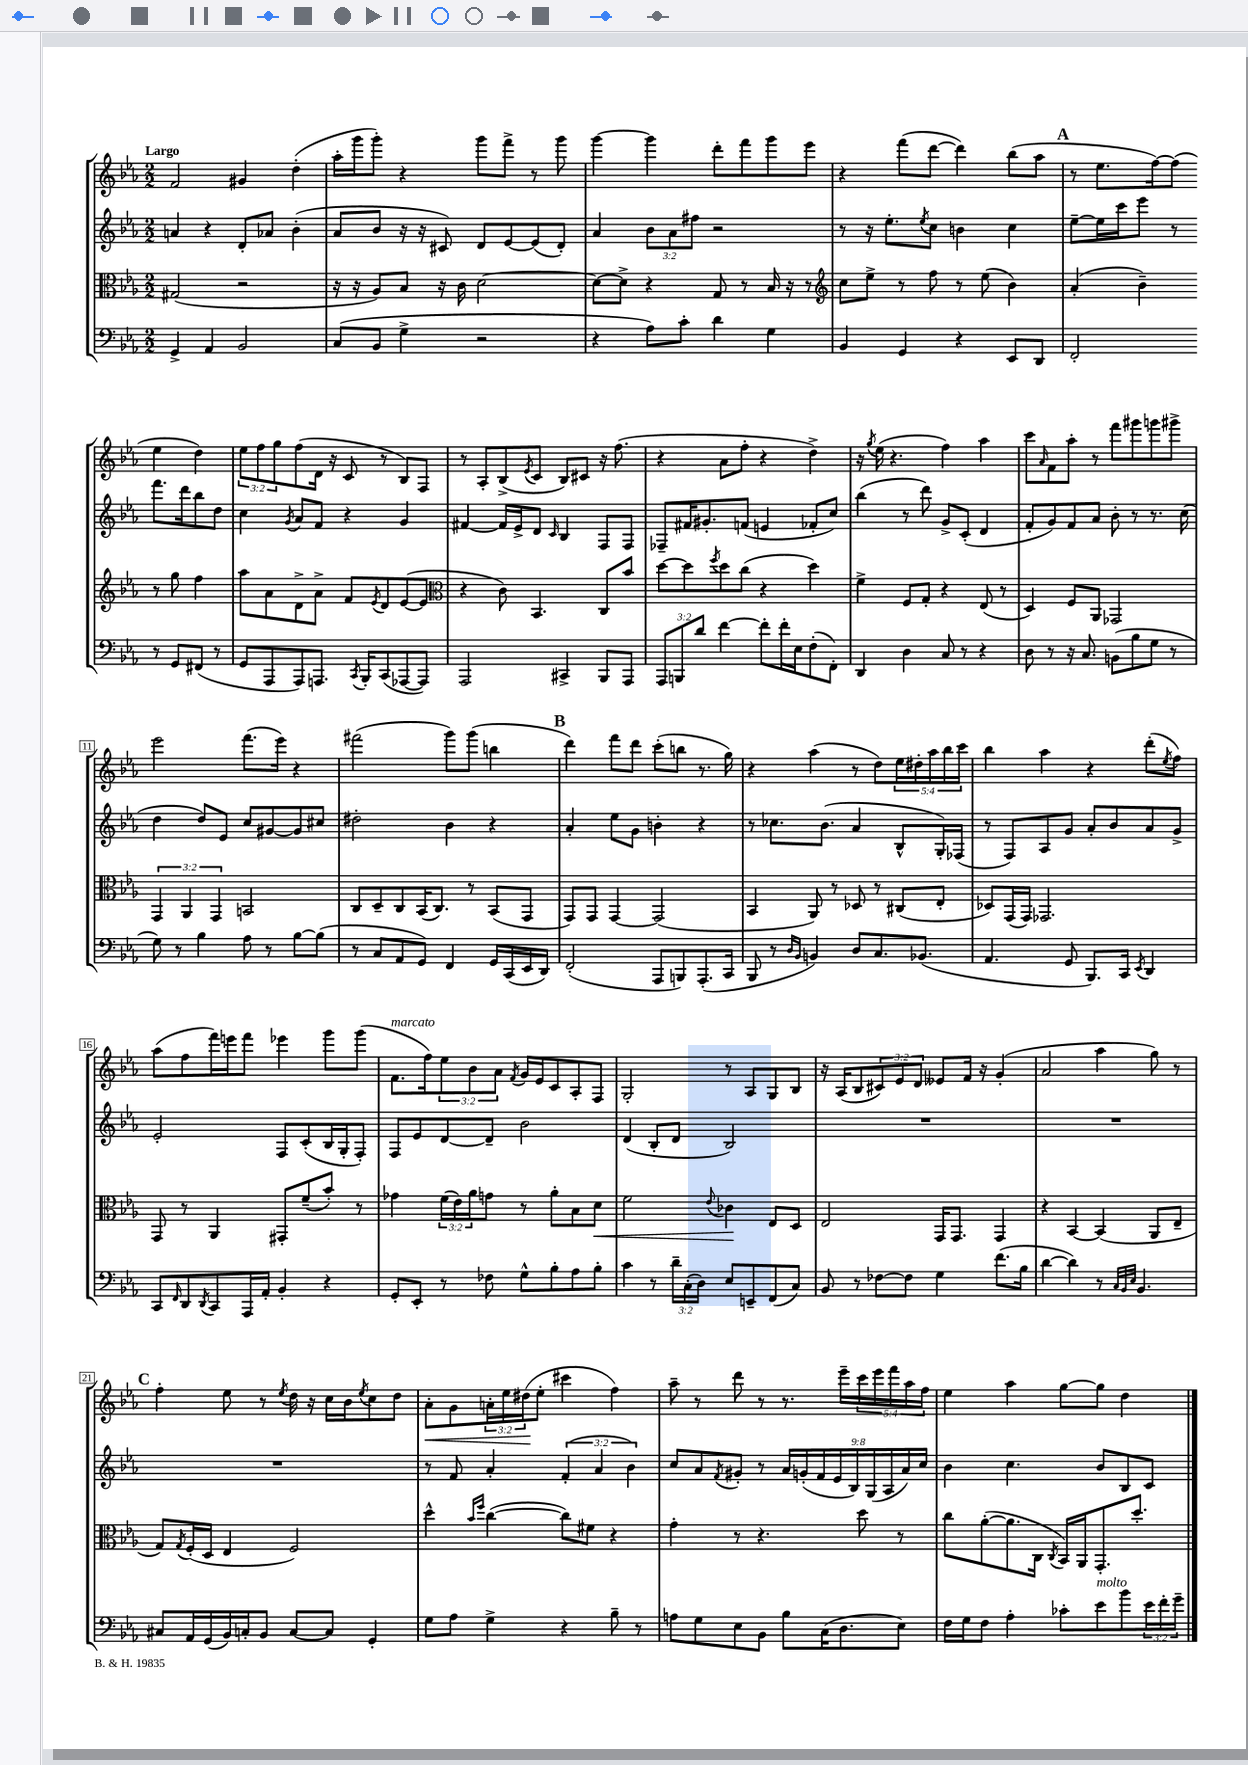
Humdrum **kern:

**kern	**kern	**dynam	**kern	**kern	**dynam
*part4	*part3	*part3	*part2	*part1	*part1
*staff4	*staff3	*staff3	*staff2	*staff1	*staff1
*clefF4	*clefC3	*	*clefG2	*clefG2	*
*k[b-e-a-]	*k[b-e-a-]	*	*k[b-e-a-]	*k[b-e-a-]	*
*M2/2	*M2/2	*	*M2/2	*M2/2	*
=1	=1	=1	=1	=1	=1
!	!	!	!	!LO:TX:a:B:t=Largo	!
4GG^/	(2G#X/	.	4an/	2f/	.
4AA-/	.	.	4r	.	.
2BB-/	2r	.	8d'/L	4g#X/	.
.	.	.	8a-X/J	.	.
.	.	.	(4b-'\	(4dd'\	.
=2	=2	=2	=2	=2	=2
(8C/L	16r	.	8a-/L	16aa-'\LL	.
.	16r	.	.	16ggg\J	.
8BB-/J	8A-/L)	.	8b-/J	8ggg'\J)	.
4G^\	8B-/J	.	16r	4r	.
.	.	.	16r	.	.
.	16r	.	8c#X/)	.	.
.	16c\	.	.	.	.
2r	[2d\	.	8d/L	8ggg\L	.
.	.	.	[8e-/	8fff^\J	.
.	.	.	(8e-/]	8r	.
.	.	.	8d'/J)	8ggg\	.
=3	=3	=3	=3	=3	=3
4r	8d\L_	.	4a-/	[4ggg\	.
.	8d^\J]	.	.	.	.
8A-\L)	4r	.	12b-\L	4ggg\]	.
.	.	.	12a-\	.	.
8c'\J	.	.	.	.	.
.	.	.	12ff#X\J	.	.
4d\	8G/	.	2r	8ddd'\L	.
.	8r	.	.	8fff\	.
4G\	16B-/	.	.	8ggg\	.
.	16r	.	.	.	.
.	8r	.	.	8eee-\J	.
=4	=4	=4	=4	=4	=4
*	*clefG2	*	*	*	*
4BB-/	8cc\L	.	8r	4r	.
.	8ee-^\J	.	16r	.	.
.	.	.	8.ee-'\L	.	.
4GG/	8r	.	.	(8fff\L	.
.	.	.	8qee-/	.	.
.	8ff\	.	8cc\J	[8ddd\J	.
4r	8r	.	4bn\	4ddd\])	.
.	(8ee-\	.	.	.	.
8EE-/L	4b-\)	.	4cc\	(8bb-\L	.
8DD/J	.	.	.	8aa-\J	.
!!LO:REH:place=s1:t=A
=5	=5	=5	=5	=5	=5
2FF'/	(4a-'/	.	[8ee-~\L	8r	.
.	.	.	16ee-\L]	8.ee-\L	.
.	.	.	16ccc\J	.	.
.	4b-~\)	.	8eee-\J	.	.
.	.	.	.	[16ff\k)	.
.	.	.	8r	(8ff\J]	.
8r	8r	.	8.fff\L	4ee-\	.
8GG/L	8gg\	.	.	.	.
.	.	.	16ddd\k	.	.
(8FF#X/J	4ff\	.	8bb-\	4dd\)	.
8r	.	.	8dd\J	.	.
!!LO:LB:g=z
=6	=6	=6	=6	=6	=6
8GG/L	8aa-\L	.	4cc\	12ee-\L	.
.	.	.	.	12ff\	.
8AAA-/	8a-\	.	.	.	.
.	.	.	.	12gg\	.
.	.	.	8qg/	.	.
8AAA-/)	8d^\	.	8a-/L	(8ff\	.
8.AAAn/J	8a-^\J	.	8f/J	16d\Jk	.
.	.	.	.	16r	.
.	8f/L	.	4r	8c/	.
8qCC/	.	.	.	.	.
16BBB-'/KL	.	.	.	.	.
.	8qe-/	.	.	.	.
(8CC/	8d/	.	.	8r	.
[8AAA-X/	([8e-/	.	4g/	8B-/L)	.
8AAA-/J])	8e-/J]	.	.	8F/J	.
=7	=7	=7	=7	=7	=7
*	*clefC3	*	*	*	*
2AAA-/	4r	.	[4f#X/	8r	.
.	.	.	.	8A-'/L	.
.	8c\)	.	16f#/LL]	(8B-^/	.
.	.	.	16e-^/J	.	.
.	.	.	.	8qe-/	.
.	4.BB-/	.	8d/J	8c/J	.
.	.	.	16qqc/	.	.
4CC#X^/	.	.	4B-/	8B-/L)	.
.	.	.	.	8c#X/J	.
8BBB-/L	8C/L	.	8F/L	16r	.
.	.	.	.	(8.ff\	.
8AAA-/J	8b-/J	.	8F/J	.	.
=8	=8	=8	=8	=8	=8
12AAA-/L	[8dd\L	.	8F-X~/L	4r	.
12BBBn/	.	.	.	.	.
.	8dd\]	.	16f#X/K	.	.
12d/J	.	.	.	.	.
.	.	.	8.g#X'/	.	.
.	8qff/	.	.	.	.
[4f\	8dd\	.	.	8a-\L	.
.	(8cc\J	.	(8fn/J	8ff'\J	.
8f'\L]	4r	.	4en/	4r	.
16f'\L	.	.	.	.	.
16E-\J	.	.	.	.	.
(8F'\	4dd\)	.	8f-X'/L	4dd^\)	.
8FF'\J)	.	.	8cc/J)	.	.
=9	=9	=9	=9	=9	=9
4DD/	4f^\	.	(4bb-\	16r	.
.	.	.	.	8qgg/	.
.	.	.	.	(16ee-\	.
.	.	.	.	4.r	.
4D\	8F/L	.	8r	.	.
.	8G'/J	.	8ddd\)	.	.
8C/	4r	.	8g^/L	4ff\)	.
8r	.	.	(8c'/J	.	.
4r	(8E-/	.	4d/	4aa-\	.
.	8r	.	.	.	.
=10	=10	=10	=10	=10	=10
8D\	4D/)	.	8f'/L	8ccc\L	.
.	.	.	.	16qqa-/	.
8r	.	.	8g/)	8f\	.
16r	8F/L	.	8f/	8aa-'\J	.
8.C/	.	.	.	.	.
.	8AA-/J	.	8a-/J	8r	.
(8BBn\L	2GG-X/	.	8b-'\	8fff\L	.
8B-\	.	.	8r	8ggg#X\	.
8G\J	.	.	8.r	8gggn\	.
8r	.	.	.	8ggg#X^\J	.
.	.	.	(16cc\	.	.
!!LO:LB:g=z
=11	=11	=11	=11	=11	=11
8G\)	6GG/	.	4dd\	2eee-\	.
8r	.	.	.	.	.
.	6AA-/	.	.	.	.
4B-\	.	.	8dd/L)	.	.
.	6GG/	.	.	.	.
.	.	.	8e-/J	.	.
8A-\	2BBn/	.	8cc/L	(8.fff\L	.
8r	.	.	[8g#X/	.	.
.	.	.	.	16eee-\Jk)	.
[8B-\L	.	.	8g#/]	4r	.
(8B-\J]	.	.	8cc#X/J	.	.
=12	=12	=12	=12	=12	=12
8r	8C/L	.	2dd#X'\	(2fff#X\	.
8C/L	8D~/	.	.	.	.
8AA-/	8C/	.	.	.	.
8GG/J)	(16BB-/K	.	.	.	.
.	8.C/J)	.	.	.	.
4FF/	.	.	4b-\	8ggg\L)	.
.	8r	.	.	(8ggg\J	.
16GG/LL	(8BB-/L	.	4r	4bbn\	.
(16CC/	.	.	.	.	.
16EE-/	8GG/J	.	.	.	.
16DD/JJ)	.	.	.	.	.
!!LO:REH:place=s1:t=B
=13	=13	=13	=13	=13	=13
(2FF'/	8GG/L)	.	4a-'/	4ddd\)	.
.	8GG/J	.	.	.	.
.	[4GG/	.	8ee-\L	8fff\L	.
.	.	.	8g\J	8ddd\J	.
8AAA-/L	(2GG/]	.	4bn'\	(8ccc'\L	.
8BBBn/)	.	.	.	8bbn\J	.
(8.AAA-'/	.	.	4r	8.r	.
16CC/Jk	.	.	.	16gg\)	.
=14	=14	=14	=14	=14	=14
8BBB-/	4BB-/	.	8r	4r	.
8r	.	.	8.cc-X\L	.	.
16qqD/LL	.	.	.	.	.
16qqBB-/JJ	.	.	.	.	.
4BBn/)	8AA-/)	.	.	(4aa-\	.
.	.	.	(8.b-\J	.	.
.	8r	.	.	.	.
8D/L	8D-X/	.	4a-/	8r	.
8.C/	8r	.	.	8dd\L)	.
.	(8C#X/L	.	8B-^^/L	20ee-\L	.
.	.	.	.	20dd#X'\	.
(8.BB-X/J	.	.	.	.	.
.	.	.	.	20aa-\	.
.	8E-'/J	.	16G'/L)	.	.
.	.	.	.	20bb-\	.
.	.	.	(16F-X/JJ	.	.
.	.	.	.	20ccc\JJ	.
=15	=15	=15	=15	=15	=15
4.AA-/	8D-X/L)	.	8r	4bb-\	.
.	(16GG/L	.	8F/L)	.	.
.	16GG/JJ)	.	.	.	.
.	2.GG-X/	.	8A-/	4aa-\	.
8GG/	.	.	8g/J	.	.
8.BBB-/L)	.	.	8a-'/L	4r	.
.	.	.	8b-/	.	.
16CC/Jk	.	.	.	.	.
8qEE-/	.	.	.	.	.
4DD/	.	.	8a-/	(8ddd'\L	.
.	.	.	.	8qee-/	.
.	.	.	8g^/J	8ff\J)	.
!!LO:LB:g=z
=16	=16	=16	=16	=16	=16
8CC/L	8GG/	.	2e-'/	(8aa-\L	.
16qqFF/	.	.	.	.	.
8DD/	8r	.	.	8ff\	.
8qDD/	.	.	.	.	.
8CC/	4AA-/	.	.	16fff\L)	.
.	.	.	.	16eeen\J	.
16AAA-/L	.	.	.	8fff\J	.
16AA-'/JJ	.	.	.	.	.
4BB-'/	8GG#X'/L	.	8F/L	4eee-X\	.
.	(8f~/	.	(8c'/	.	.
4r	8b-'/J)	.	16B-/L	8ggg\L	.
.	.	.	16G'/J	.	.
.	8r	.	8F'/J)	(8ggg\J	.
=17	=17	=17	=17	=17	=17
!	!	!	!	!LO:TX:a:i:t=marcato	!
8GG'/L	4g-X\	.	8F/L	8.f\L	.
8EE-'/J	.	.	8e-/	.	.
.	.	.	.	16ff\k)	.
8r	(24f\LL	.	[8d/	12ee-\	.
.	24e-\)	.	.	.	.
.	24a-\J	.	.	12b-\	.
8F-X\	8gn\J	.	8d~/J]	.	.
.	.	.	.	12a-\J	.
.	.	.	.	8qf/	.
8G^^\L	8r	.	2b-\	16g/LL	.
.	.	.	.	16e-/J	.
8B-'\	8a-'\L	.	.	8c/	.
8A-\	8B-\	.	.	8A-'/	.
!	!	!LO:HP:b	!	!	!
8B-'\J	8d\J	<	.	8F/J	.
=18	=18	=18	=18	=18	=18
4c\	2f\	.	(4d/	2G'/	.
8r	.	.	8B-'/L	.	.
24d~\LL	.	.	8d/J	.	.
(24C'\	.	.	.	.	.
24D\JJ)	.	.	.	.	.
.	8qqe-/	.	.	.	.
8E-/L	4c-X\	.	2B-/)	8r	.
8EEn~/	.	.	.	8A-/L	.
(8FF/	8E-/L	[	.	8G/	.
8C/J)	8D/J	.	.	8B-/J	.
=19	=19	=19	=19	=19	=19
8BB-/	2E-/	.	1r	16r	.
.	.	.	.	(16A-/KL	.
8r	.	.	.	8B-/	.
[8F-X\L	.	.	.	12c#X/)	.
.	.	.	.	12e-/	.
8F-\J]	.	.	.	.	.
.	.	.	.	12d/J	.
4G\	16GG/KL	.	.	8e--X/L	.
.	8.GG/J	.	.	.	.
.	.	.	.	16f/Jk	.
.	.	.	.	16r	.
(8.f\L	4GG/	.	.	(4g'/	.
16B-\Jk	.	.	.	.	.
=20	=20	=20	=20	=20	=20
[4d\	4r	.	1r	2a-/	.
4d\])	[4BB-/	.	.	.	.
8r	(4BB-/]	.	.	4aa-\	.
32qqC/LLL	.	.	.	.	.
32qqBB-/	.	.	.	.	.
32qqE-/JJJ	.	.	.	.	.
4.BB-/	.	.	.	.	.
.	8AA-/L	.	.	8gg\)	.
.	8E-~/J	.	.	8r	.
!!LO:LB:g=z
!!LO:REH:place=s1:t=C
=21	=21	=21	=21	=21	=21
8C#X/L	8G/L)	.	1r	4ff'\	.
.	8qG/	.	.	.	.
16AA-/L	(16F'/L	.	.	.	.
(16GG/	16D/JJ	.	.	.	.
16BB-/)	4E-/	.	.	8ee-\	.
16Cn'/J	.	.	.	.	.
8BB-/J	.	.	.	8r	.
.	.	.	.	8qee-/	.
[8C/L	2F/)	.	.	16dd\	.
.	.	.	.	16r	.
8C/J]	.	.	.	16cc\LL	.
.	.	.	.	16b-\J	.
.	.	.	.	8qee-/	.
4GG'/	.	.	.	8cc\	.
.	.	.	.	8dd\J	.
=22	=22	=22	=22	=22	=22
!	!	!	!	!	!LO:HP:b
8G\L	4dd^^\	.	8r	8a-'\L	<
8A-\J	.	.	8f/	8g\	.
.	16qqb-/LL	.	.	.	.
.	16qqff/JJ	.	.	.	.
4G^\	([4cc\	.	4a-'/	24an'\L	.
.	.	.	.	24ee-\	.
.	.	.	.	(24dd#X\J	.
.	.	.	.	8ee-'\J	[
4r	8cc\L])	.	(6f'/	4ccc#X\	.
.	8f#X\J	.	.	.	.
.	.	.	6a-/	.	.
8B-~\	4r	.	.	4ff\)	.
.	.	.	6b-\)	.	.
8r	.	.	.	.	.
=23	=23	=23	=23	=23	=23
8An\L	4g'\	.	8cc/L	8aa-~\	.
8G\	.	.	8a-/	8r	.
.	.	.	8qf/	.	.
8E-\	8r	.	8g#X'/J	8ddd\	.
8BB-\J	4.r	.	8r	8r	.
8B-\L	.	.	18a-/LL	8.r	.
.	.	.	(18gn'/	.	.
.	.	.	18f/	.	.
(16C\K	.	.	.	.	.
.	.	.	18e-/	.	.
8.D\	.	.	.	16eee-~\LL	.
.	.	.	18B-/)	.	.
.	8dd\	.	.	20ccc\	.
.	.	.	(18G/	.	.
.	.	.	.	20eee-\	.
.	.	.	18A-/	.	.
.	.	.	.	20fff\	.
8E-\J)	8r	.	.	.	.
.	.	.	18a-/)	.	.
.	.	.	.	20aa-\	.
.	.	.	18cc/JJ	.	.
.	.	.	.	20ff\JJ	.
=24	=24	=24	=24	=24	=24
16F\LL	8cc\L	.	4b-\	4ee-\	.
16G\J	.	.	.	.	.
8F\J	([8a-'\	.	.	.	.
4A-'\	8.a-\]	.	4.cc\	4aa-\	.
.	16C\Jk	.	.	.	.
.	8qC/	.	.	.	.
8c-X'\L	16BB-/LL)	.	.	[8gg\L	.
.	16AA-/J	.	.	.	.
!LO:TX:a:i:t=molto	!	!	!	!	!
8e-\	8.GG'/	.	8b-/L	8gg\J]	.
8b-\	.	.	8B-/	4dd\	.
.	8.dd'/J	.	.	.	.
24e-\L	.	.	8c/J	.	.
24f'\	.	.	.	.	.
24g~\JJ	.	.	.	.	.
==	==	==	==	==	==
*-	*-	*-	*-	*-	*-
